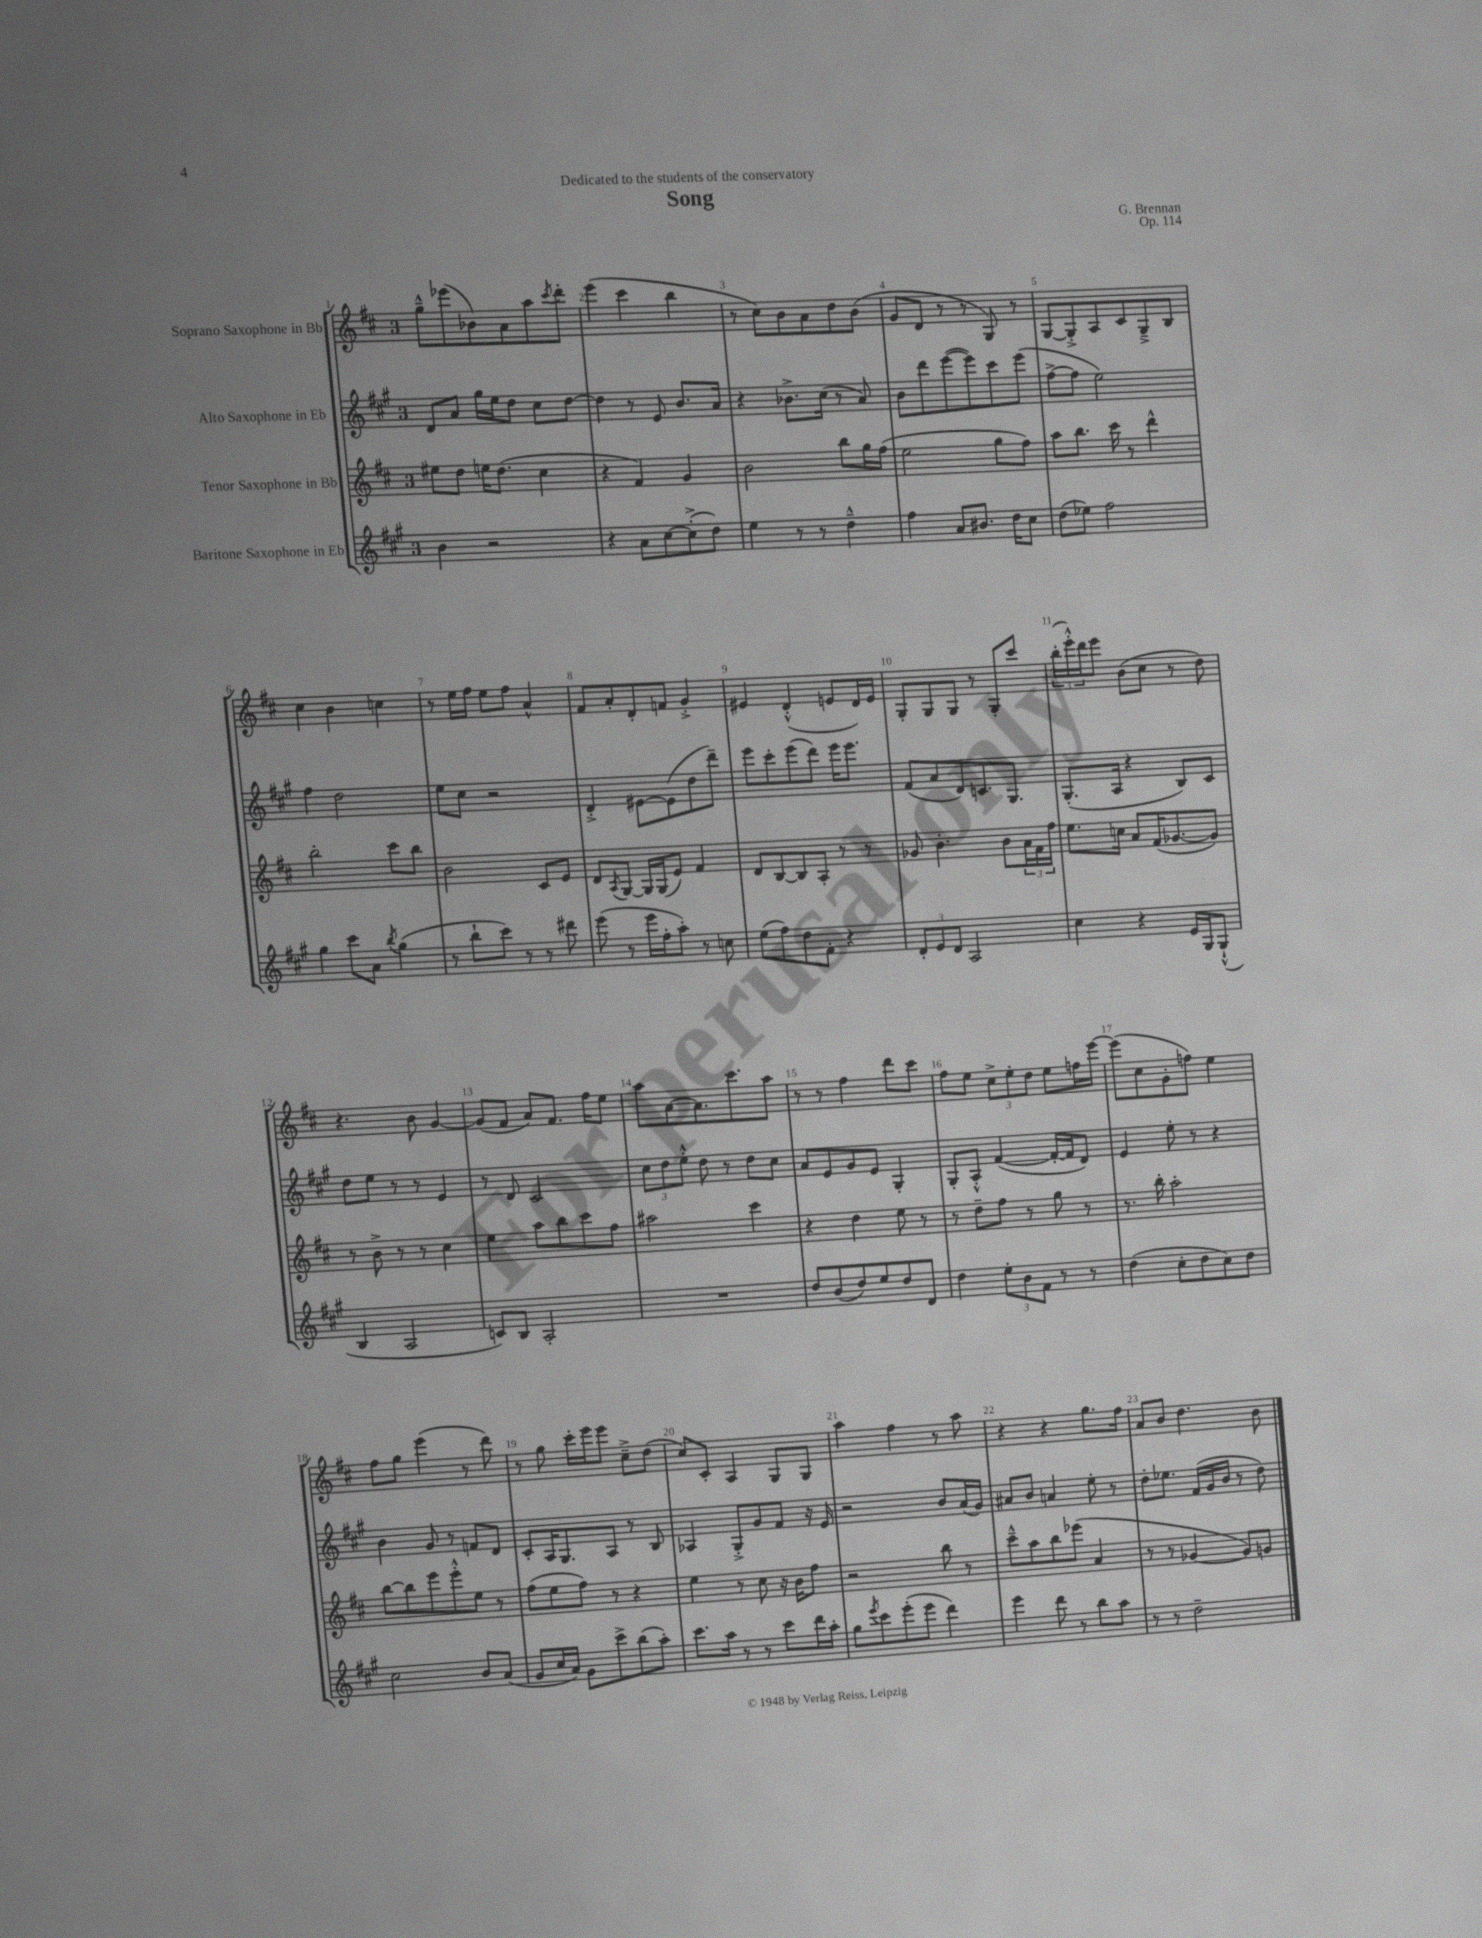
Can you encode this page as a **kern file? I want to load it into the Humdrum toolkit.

**kern	**kern	**kern	**kern
*staff4	*staff3	*staff2	*staff1
*clefG2	*clefG2	*clefG2	*clefG2
*k[f#c#g#]	*k[f#c#]	*k[f#c#g#]	*k[f#c#]
*M3/4	*M3/4	*M3/4	*M3/4
4b	8ee#	8d	8gg~^^
.	8dd	8a	(8eee-
2r	16ee	16gg#	8b-)
.	(8.dd	16ee	.
.	.	8dd	8a
.	4cc#	8cc#	8aa
.	.	.	8qccc#
.	.	[8dd	8ddd'
=	=	=	=
4r	4r	4dd]	(4eee
8a	4f#)	8r	4ccc#
[8cc#	.	8e	.
(8cc#'^]	4g	8.b	4bb
8dd)	.	.	.
.	.	16a	.
=	=	=	=
4ee	2b	4r	8r
.	.	.	8cc#)
8r	.	8.b-^	8b
8r	.	.	8a
.	.	(16cc#	.
4dd~^^	8bb	8r	8dd
.	16gg	8a)	(8b
.	(16ff#	.	.
=	=	=	=
4ff#	2ee	8b	8g
.	.	8ddd	8d
8a	.	([8eee	8r
8.b#	.	8eee])	8r
.	8gg	8ccc#	8G)
16dd	.	.	.
8cc#	8ff#)	(8eee	8r
=	=	=	=
(8dd	8aa	[8ff#^	[8G
8ee-)	8.bb	8ff#]	8G'^]
2ff#	.	2ee)	8A
.	16ccc#	.	.
.	8r	.	8c#
.	4ddd^^	.	8G~^
.	.	.	8B
=	=	=	=
4gg#	2bb'	4ff#	4cc#
8ccc#	.	2dd	4b
8a	.	.	.
8qbb	.	.	.
(4gg#	8ccc#	.	4cc
.	8bb	.	.
=	=	=	=
8r	2b	8ee	8r
8bb`	.	8cc#	16ee
.	.	.	16ff#
8ccc#)	.	2r	8ee
8r	.	.	8ff#
8r	8c#	.	4a^^
8ddd#	8e	.	.
=	=	=	=
(8eee	8d	4d'^	8f#
.	8qA	.	.
8r	[8G	.	8a'
16eee	16G]	[8e#	8d'
16ff#'	(16G	.	.
8aa')	8e)	(8e#]	8f
8r	4f#	8dd	4g'^
8cc	.	8ddd~)	.
=	=	=	=
(8ee	8d	8eee	4e#
8ff#)	[8B	8ccc#'	.
8dd	8B]	(8eee	(4d'^^
8f#'	8A'	8ddd)	.
4r	8r	16eee	8e
.	.	8.eee	.
.	8r	.	16d)
.	.	.	16e
=	=	=	=
12d'	8g-	(8f#	8G'
12e	.	.	.
.	4.b'	8a	8G
12d	.	.	.
2A	.	8d)	8G
.	.	8.c	8r
.	8b	.	8G'
.	.	8.G#	.
.	24a	.	8ccc#
.	24f#	.	.
.	24ff#	.	.
=	=	=	=
4cc#	8.ee	(8.G#'	(24bb'
.	.	.	24eee'^^)
.	.	.	24ddd
.	.	.	8eee
.	16cc	16A	.
4r	8a	4r	(8b
.	(16f#	.	8cc#
.	[8.g-	.	.
16e	.	8B)	8r
16G#	.	.	.
(8G#`^^	8g-])	8c#	8dd)
=	=	=	=
4B	8r	8dd	4.r
.	8b^	8ee	.
2A	8r	8r	.
.	8r	8r	8b
.	4cc#	4e	[4g
=	=	=	=
8c)	4ee	8r	(8g]
8B	.	8d	8f#
2A'	8aa	2c#	8a)
.	8bb	.	8.f#
.	8ccc#	.	.
.	.	.	16ff#
.	8ff#	.	8ee
=	=	=	=
2.r	2aa#	12cc#	8aa
.	.	12dd	.
.	.	.	[8a
.	.	12ee'^^	.
.	.	8dd	8.a]
.	.	8r	.
.	.	.	8.ccc#
.	4ccc#	8dd	.
.	.	8cc#	8aa
=	=	=	=
8dd	4r	8a	8r
(8b	.	8e	8r
8dd)	4dd	8g#	4ff#
8ee	.	8e	.
8dd	8ee	4G#'	8ddd
8d	8r	.	8ccc#
=	=	=	=
4dd	8r	8G#'	8ff#
.	8dd~	8A'^^	8ee
12ee'	8ff#	([4f#	12cc#^
12b	.	.	12ee'
.	8r	.	.
12f#	.	.	12dd
8r	8gg	16f#'_	8ee
.	.	16f#]	.
8r	8r	8d)	16ff
.	.	.	[16eee
=	=	=	=
(4dd	8.r	4e	(8eee]
.	.	.	8cc#
.	16bb'	.	.
8cc#'	2aa'	8ee'	8g'
8dd	.	8r	8ff)
8cc#)	.	4r	4ee
8dd	.	.	.
=	=	=	=
2cc#	[8bb	4b	8ff#
.	8bb]	.	8gg
.	8eee	8g#	(4eee
.	8eee'^^	8r	.
8b	8ee	8f	8r
(8a	8r	8d	8ddd)
=	=	=	=
8g#	(8ff#	8c#'	8r
16cc#	8ee	16A	8gg
16a)	.	8.G#	.
8g#	8ff#)	.	16ccc#'
.	.	.	16eee
8ccc#^	8r	8A	8eee
(8bb	4r	8r	8cc#~^
8aa')	.	8B	(8dd
=	=	=	=
8.ccc#	4ee	4A-	8cc#)
.	.	.	8c#'
16aa	.	.	.
8r	8r	8G#'^	4A
8r	8cc#	8g#	.
8ccc#	16r	8f#	8G
.	16b	.	.
16ddd	8ff#	16r	8G
16aa'	.	16e	.
=	=	=	=
8gg#	2r	2r	4aa
8qeee	.	.	.
8ccc#	.	.	.
(8eee'	.	.	4ff#
8eee	.	.	.
4ddd)	8bb	8b	8r
.	8r	(16a	8aa
.	.	16g#)	.
=	=	=	=
4eee	8ccc#~^^	8a#	4r
.	8aa	8b	.
8ddd	8bb	4a	4r
8r	(8eee-	.	.
8bb	4a	8ee'	8.gg
8aa	.	8r	.
.	.	.	16ff#
=	=	=	=
8r	8r	8dd'	8a
8r	8r	8.ee-	8b
2dd~	[4g-	.	4.dd
.	.	(16f#	.
.	.	16g#	.
.	.	16b	.
.	8g-])	8r	.
.	8g	8dd)	8b
==	==	==	==
*-	*-	*-	*-
